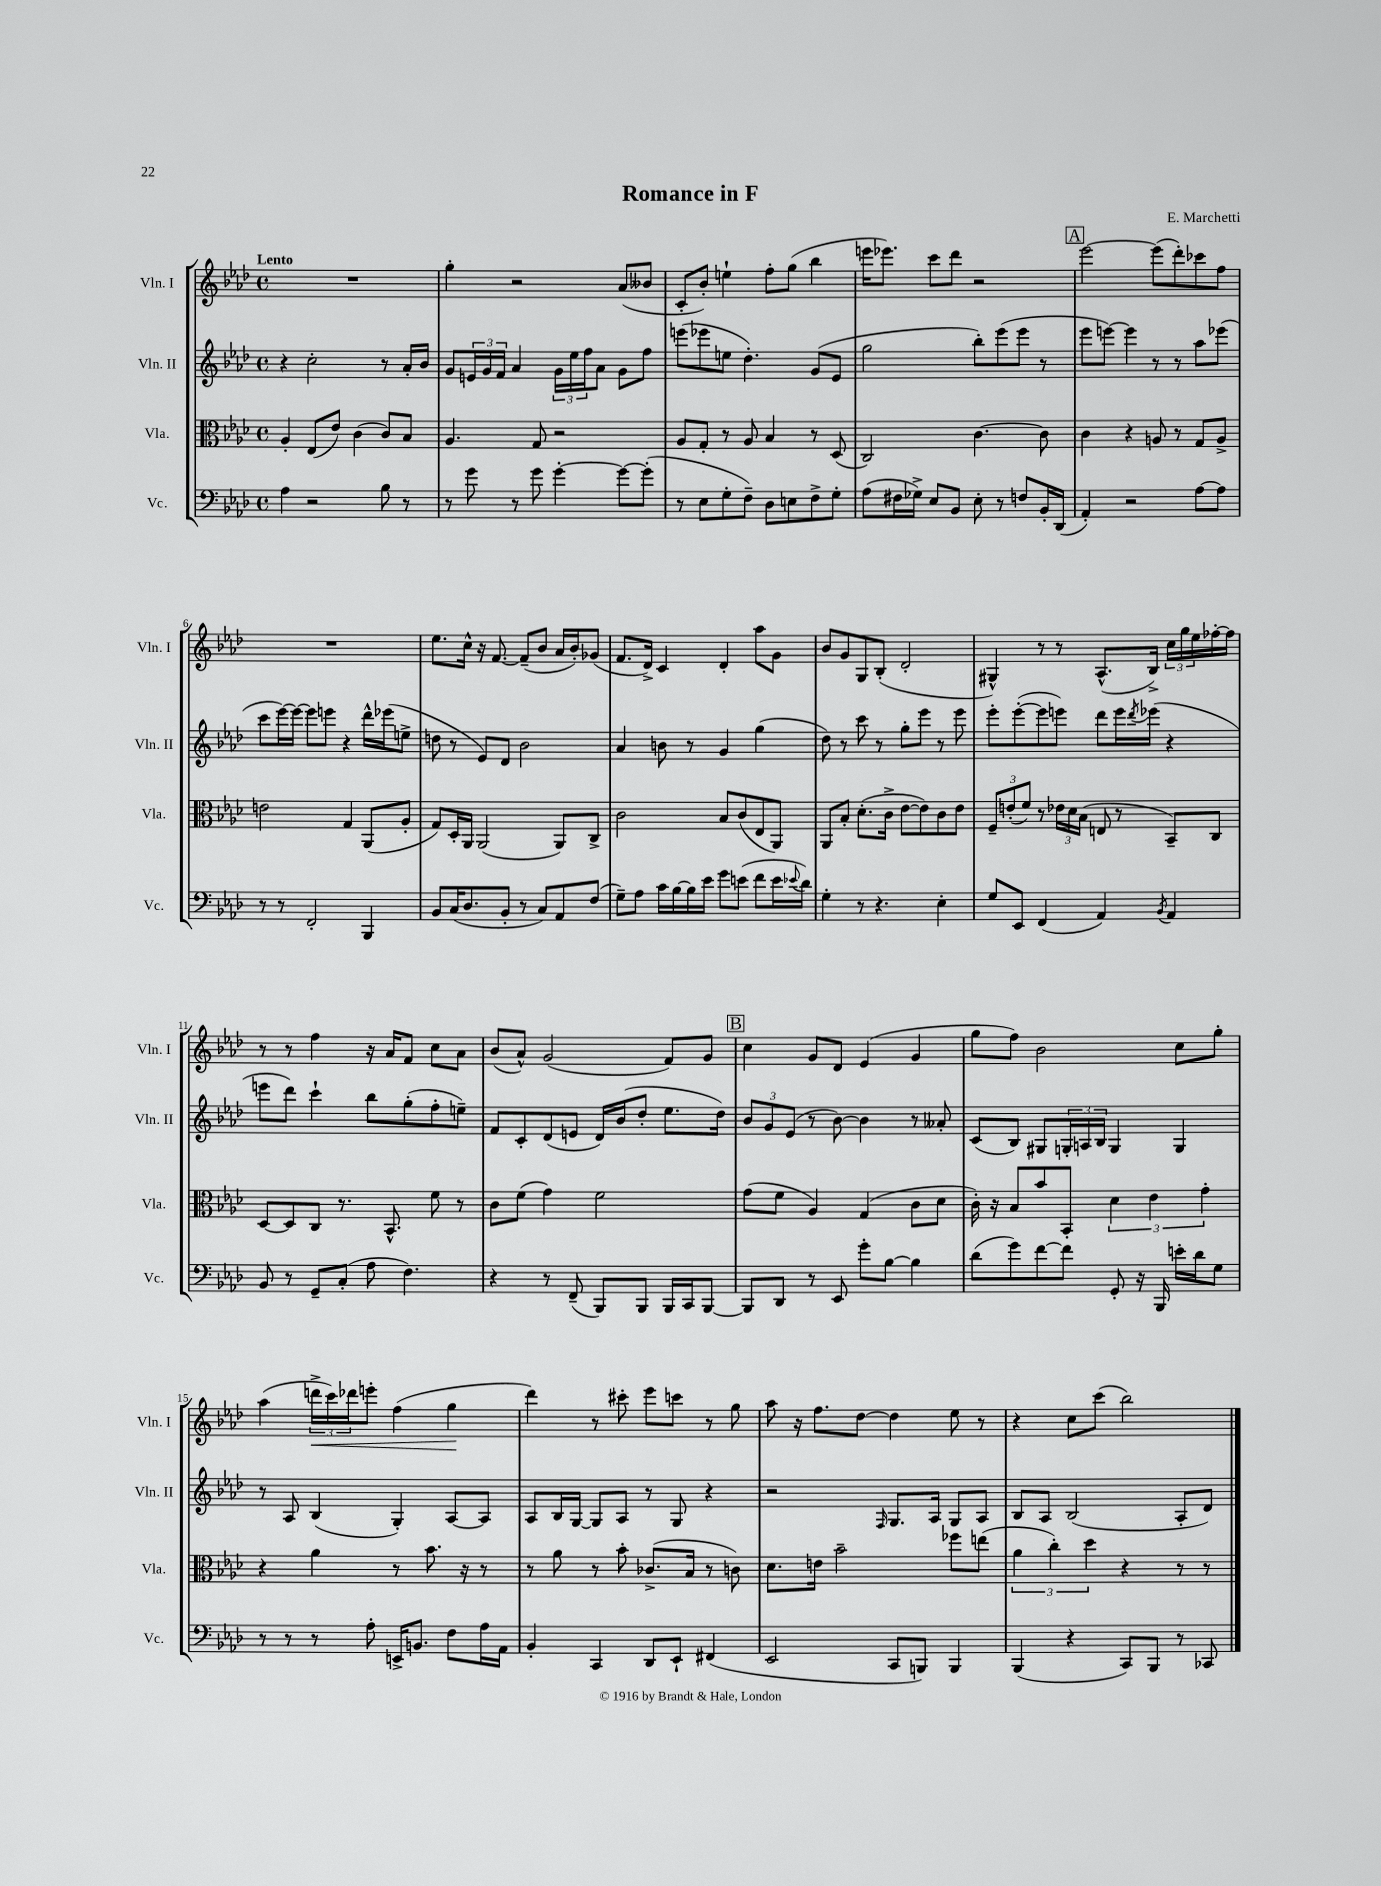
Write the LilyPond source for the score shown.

\header { title = "Romance in F" composer = "E. Marchetti" }
<<
\new StaffGroup <<
\new Staff = "s0" \with { instrumentName = "Vln. I" shortInstrumentName = "Vln. I" } {
    \clef treble \key aes \major \defaultTimeSignature \time 4/4 \tempo "Lento"
    R1 |
    g''4-. r2 aes'8( beses'8 |
    c'8-. bes'8-.) e''4-! f''8-. g''8( bes''4 |
    e'''16 ees'''8.) c'''8 des'''8 r2 |
    \mark \markup { \box "A" } ees'''2~ ees'''8( des'''8-.) ces'''8 f''8 |
    R1 |
    ees''8. c''16-^ r16 f'8.~ f'8--( bes'8 aes'16 bes'16-.) ges'8( |
    f'8. des'16->) c'4 des'4-. aes''8 g'8 |
    bes'8 g'8 g8 bes8-.( des'2-. |
    gis4-^) r8 r8 aes8.-^( bes16->) \tuplet 3/2 { c''16 g''16 ees''16 } fes''16~-. fes''16 |
    r8 r8 f''4 r16 aes'16 f'8 c''8 aes'8 |
    bes'8( aes'8-^) g'2( f'8) g'8 |
    \mark \markup { \box "B" } c''4 g'8 des'8 ees'4( g'4 |
    g''8 f''8) bes'2 c''8 g''8-. |
    aes''4( \tuplet 3/2 { d'''16->\< c'''16) des'''16 } e'''8-. f''4( g''4\! |
    des'''4) r8 cis'''8-. ees'''8 c'''8 r8 g''8 |
    aes''8 r16 f''8. des''8~ des''4 ees''8 r8 |
    r4 c''8 c'''8( bes''2) \bar "|." |
}
\new Staff = "s1" \with { instrumentName = "Vln. II" shortInstrumentName = "Vln. II" } {
    \clef treble \key aes \major \defaultTimeSignature \time 4/4
    r4 c''2-. r8 aes'16-. bes'16 |
    g'8 \tuplet 3/2 { e'16 g'16 f'16 } aes'4 \tuplet 3/2 { g'16 ees''16 f''16 } aes'8 g'8 f''8 |
    e'''8( ees'''8 e''8 des''4.-.) g'8( ees'8 |
    g''2 bes''8-.) ees'''8( ees'''8 r8 |
    \mark \markup { \box "A" } ees'''8 e'''8~) e'''4 r8 r8 aes''8 ees'''8( |
    c'''8 ees'''16~) ees'''16~ ees'''8 e'''8 r4 des'''16-^ ees'''16( e''8-> |
    d''8 r8 ees'8) des'8 bes'2 |
    aes'4 b'8 r8 g'4 g''4( |
    des''8) r8 c'''8 r8 g''8-. ees'''8 r8 ees'''8 |
    ees'''8-. ees'''8~-.( ees'''8 e'''8) des'''8 e'''16 \acciaccatura { des'''8 } ees'''16( r4 |
    e'''8 des'''8) c'''4-! bes''8 g''8-.( f''8-. e''8--) |
    f'8 c'8-. des'8( e'8 des'16) bes'16( des''8-. ees''8. des''16) |
    \mark \markup { \box "B" } \tuplet 3/2 { bes'8 g'8 ees'8( } r8 bes'8~) bes'4 r8 aeses'8-. |
    c'8( bes8) gis8 \tuplet 3/2 { g16-. a16 bes16 } g4 g4 |
    r8 aes8 bes4( g4-.) aes8~ aes8 |
    aes8 bes16 g16~ g8 aes8 r8 g8 r4 |
    r2 \grace { f16 } g8. aes16 g8 aes8 |
    bes8 aes8 bes2( aes8-. des'8) \bar "|." |
}
\new Staff = "s2" \with { instrumentName = "Vla." shortInstrumentName = "Vla." } {
    \clef alto \key aes \major \defaultTimeSignature \time 4/4
    aes4-. ees8( ees'8) c'4( c'8) bes8 |
    aes4. g8 r2 |
    aes8 g8-. r8 aes8 bes4 r8 des8( |
    c2) c'4.~ c'8 |
    \mark \markup { \box "A" } c'4 r4 a8 r8 g8 a8-> |
    e'2 g4 aes,8( aes8-. |
    g8) des16-. aes,16 aes,2( aes,8) c8-> |
    c'2 bes8 c'8( ees8 aes,8) |
    aes,8 bes8-. des'8.-.( c'16-> ees'8~ ees'8) c'8 ees'8 |
    \tuplet 3/2 { f8-- e'8-.( f'8) } r8 \tuplet 3/2 { ees'16 des'16 bes16( } e8 r8 bes,8--) c8 |
    des8~ des8 c8 r8. bes,8.-^ f'8 r8 |
    c'8 f'8( g'4) f'2 |
    \mark \markup { \box "B" } g'8( f'8 aes4) g4( c'8 des'8 |
    c'16-.) r16 bes8 bes'8 bes,8-. \tuplet 3/2 { des'4 ees'4 g'4-. } |
    r4 aes'4 r8 bes'8. r16 r8 |
    r8 aes'8 r8 bes'8-. ces'8.->( bes16 r8 c'8) |
    des'8. e'16 bes'2-- fes''8 e''8( |
    \tuplet 3/2 { aes'4 c''4-.) des''4 } r4 r8 r8 \bar "|." |
}
\new Staff = "s3" \with { instrumentName = "Vc." shortInstrumentName = "Vc." } {
    \clef bass \key aes \major \defaultTimeSignature \time 4/4
    aes4 r2 bes8 r8 |
    r8 g'8 r8 g'8 g'4~-. g'8~ g'8-.( |
    r8 ees8 g8-. f8--) des8 e8 f8-> g8-. |
    aes8( fis16 ges16->) ees8 bes,8 ees8-. r8 f8 bes,16-. des,16( |
    \mark \markup { \box "A" } aes,4-.) r2 aes8~ aes8 |
    r8 r8 f,2-. bes,,4 |
    bes,8 c16( des8. bes,8-. r8 c8) aes,8 f8( |
    g8--) aes8 c'16 bes16~ bes16 ees'16 g'8 e'8( f'8 e'16 \appoggiatura { ees'8 } des'16) |
    g4-. r8 r4. ees4-. |
    g8 ees,8 f,4( aes,4) \acciaccatura { bes,8 } aes,4 |
    bes,8 r8 g,8-- c8-.( aes8 f4.) |
    r4 r8 f,8--( bes,,8) bes,,8 bes,,16 c,16 bes,,8~ |
    \mark \markup { \box "B" } bes,,8 des,8 r8 ees,8 g'8-. bes8~ bes4 |
    des'8( g'8) f'8~ f'8 g,8-. r16 bes,,16 e'16-. des'16 g8 |
    r8 r8 r8 aes8-. e,16-> b,8. f8 aes16 aes,16 |
    bes,4-. c,4 des,8 ees,8-! fis,4( |
    ees,2 c,8 b,,8) b,,4 |
    bes,,4( r4 c,8) bes,,8 r8 ces,8 \bar "|." |
}
>>
>>
